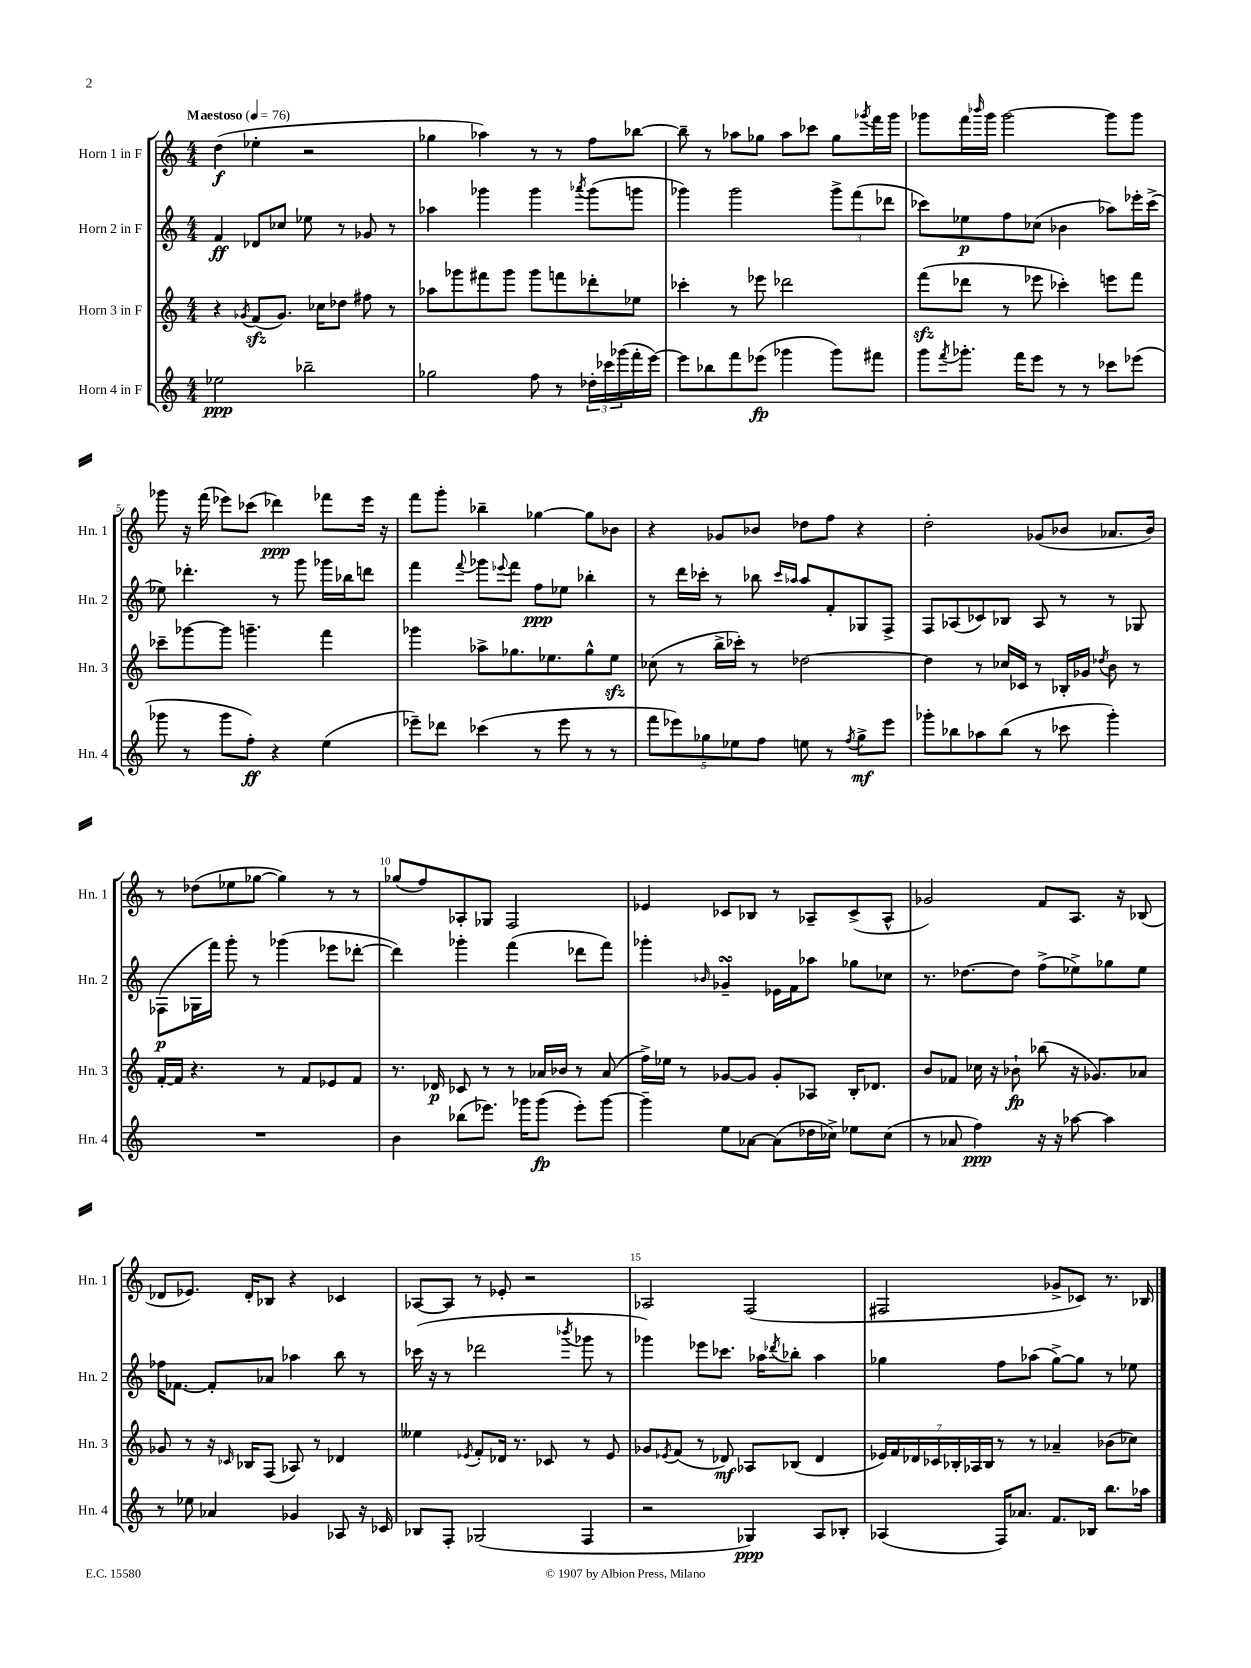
<<
\new StaffGroup <<
\new Staff = "s0" \with { instrumentName = "Horn 1 in F" shortInstrumentName = "Hn. 1" } {
    \clef treble \key c \major \numericTimeSignature \time 4/4 \tempo "Maestoso" 4 = 76
    d''4\f( ees''4-. r2 |
    ges''4 aes''4) r8 r8 f''8 bes''8~ |
    bes''8-- r8 aes''8 ges''8 aes''8 ces'''8 ges''8 \acciaccatura { ges'''8 } f'''16 ges'''16 |
    ges'''8 f'''16 \grace { bes'''16 } ges'''16 ges'''2~ ges'''8 ges'''8 |
    ges'''8 r16 f'''16( ees'''8) ces'''8( des'''4\ppp) fes'''8 ees'''16 r16 |
    f'''8 g'''8-. bes''4-- ges''4~ ges''8 bes'8 |
    r4 ges'8 bes'8 des''8 f''8 r4 |
    d''2-. ges'8( bes'8 aes'8. bes'16) |
    r8 des''8( ees''8 ges''8~ ges''4) r8 r8 |
    ges''8( f''8) aes8-. ges8 f2 |
    ees'4 ces'8 bes8 r8 aes8-- ces'8->( aes8-^ |
    ges'2) f'8 a8. r16 bes8( |
    des'8 ees'8.) des'16-. bes8 r4 ces'4 |
    aes8~ aes8 r8 ees'8-. r2 |
    aes2 f2( |
    fis2 ges'8-> ces'8) r8. bes16 \bar "|." |
}
\new Staff = "s1" \with { instrumentName = "Horn 2 in F" shortInstrumentName = "Hn. 2" } {
    \clef treble \key c \major \numericTimeSignature \time 4/4
    f'4\ff des'8 ces''8 ees''8 r8 ges'8 r8 |
    aes''4 ges'''4 ges'''4 \acciaccatura { aes'''8 } ges'''8( g'''8 |
    ges'''4) ges'''2 \tuplet 3/2 { ges'''8-> f'''8( des'''8 } |
    ces'''8) ees''8\p f''8 ces''8( bes'4 aes''8) ees'''16-. ces'''16->( |
    ees''8) des'''4.-. r8 g'''8 ges'''16 bes''16 d'''8 |
    f'''4 \appoggiatura { f'''8 } ges'''8 \appoggiatura { ees'''8 } f'''8 f''8\ppp ees''8 bes''4-. |
    r8 d'''16 ces'''16-. r8 bes''8 \grace { ces'''16 aes''16 } aes''8 f'8-. ges8 f8-> |
    f8 aes8( ces'8) bes8 aes8 r8 r8 ges8 |
    fes8\p( ges16 f'''16) g'''8-. r8 ges'''4( ees'''8 des'''8~-. |
    des'''4) ges'''4-. f'''4( des'''8 f'''8) |
    ges'''4-. \grace { bes'16 } ges'4--\turn ees'16 f'16 aes''8 ges''8 ces''8 |
    r8. des''8.~ des''8 f''8->( ees''8->) ges''8 ees''8 |
    fes''16 fes'8.~ fes'8-. aes'8 aes''4 b''8 r8 |
    ces'''16( r16 r8 des'''2 \acciaccatura { bes'''8 } ges'''8 r8 |
    ges'''4) ees'''8 ces'''8. aes''16 \acciaccatura { des'''8 } bes''8-. aes''4 |
    ges''4 f''8 aes''8( ges''8~->) ges''8 r8 ees''8 \bar "|." |
}
\new Staff = "s2" \with { instrumentName = "Horn 3 in F" shortInstrumentName = "Hn. 3" } {
    \clef treble \key c \major \numericTimeSignature \time 4/4
    r4 \acciaccatura { ges'8 } f'8\sfz( ges'8.) ces''16 des''8 fis''8 r8 |
    aes''8 ges'''8 fis'''8 ges'''8 ges'''8 f'''8 des'''8-. ees''8 |
    ces'''4-. r8 ees'''8 des'''2 |
    f'''8\sfz( des'''8 r8 ees'''8 ces'''4-.) e'''8 f'''8 |
    ces'''8-- ges'''8~ ges'''8 g'''4.-- f'''4 |
    ges'''4 aes''8-> ges''8. ees''8. ges''8-^ ees''8\sfz |
    ces''8( r8 b''16-> ces'''16-.) r8 des''2~ |
    des''4 r8 ces''16 ces'16 r8 bes16-. ges'16 \acciaccatura { des''8 } b'8 r8 |
    f'16~-. f'16 r4. r8 f'8 ees'8 f'8 |
    r8. des'16\p ces'8 r8 r8 aes'16 bes'16 r8 aes'8( |
    f''16->) ees''16 r8 ges'8~ ges'8 ges'8-. aes8 b16-. des'8. |
    b'8 fes'8 ces''16 r16 bes'8-!\fp bes''8( r16 ges'8.) aes'8 |
    ges'8 r8 r16 \grace { ces'16 } bes16 f8( aes8) r8 des'4 |
    eeses''4 \acciaccatura { ees'8 } f'8-. des'16 r8. ces'8 r8 ees'8 |
    ges'8 \acciaccatura { ees'8 } f'8( r8 des'8\mf) aes8 bes8( des'4 |
    \tuplet 7/4 { ees'16) f'16 des'16 ces'16 bes16-. aes16 bes16 } r8 r8 aes'4-- bes'8( ces''8) \bar "|." |
}
\new Staff = "s3" \with { instrumentName = "Horn 4 in F" shortInstrumentName = "Hn. 4" } {
    \clef treble \key c \major \numericTimeSignature \time 4/4
    ees''2\ppp bes''2-- |
    ges''2 f''8 r8 \tuplet 3/2 { des''16-. ces'''16 ges'''16( } f'''16-. e'''16~) |
    e'''8 bes''8 f'''8 ees'''8\fp( ges'''4 ges'''8) fis'''8 |
    g'''8 \acciaccatura { f'''8 } ges'''8.-. f'''16 e'''8 r8 r8 ces'''8 ees'''8( |
    ges'''8 r8 ges'''8 f''8-.\ff) r4 e''4( |
    ees'''8--) des'''8 ces'''4( r8 ees'''8 r8 r8 |
    \tuplet 5/4 { f'''8 ees'''8) ges''8 ees''8 f''8 } e''8 r8 \acciaccatura { f''8 } ges''8->\mf ees'''8 |
    ges'''8-. bes''8 aes''8 bes''8( r8 ces'''8 ges'''4-.) |
    R1 |
    b'4 bes''8( ees'''8.) ges'''16 ges'''8\fp( ees'''8-.) ges'''8~ |
    ges'''4-- e''8 aes'8~ aes'8( des''16 ces''16->) ees''8 ces''8( |
    r8 aes'8 f''4\ppp) r16 r16 aes''8~ aes''4 |
    r8 ees''8 aes'4 ges'4 aes8 r16 ces'16 |
    bes8 f8-. ges2( f4 |
    r2 ges4\ppp) a8 bes8-. |
    aes4( f16) aes'8. f'8. bes16 b''8. aes''16 \bar "|." |
}
>>
>>
\layout { \context { \Score \override BarNumber.break-visibility = ##(#f #t #t) barNumberVisibility = #(every-nth-bar-number-visible 5) } }
